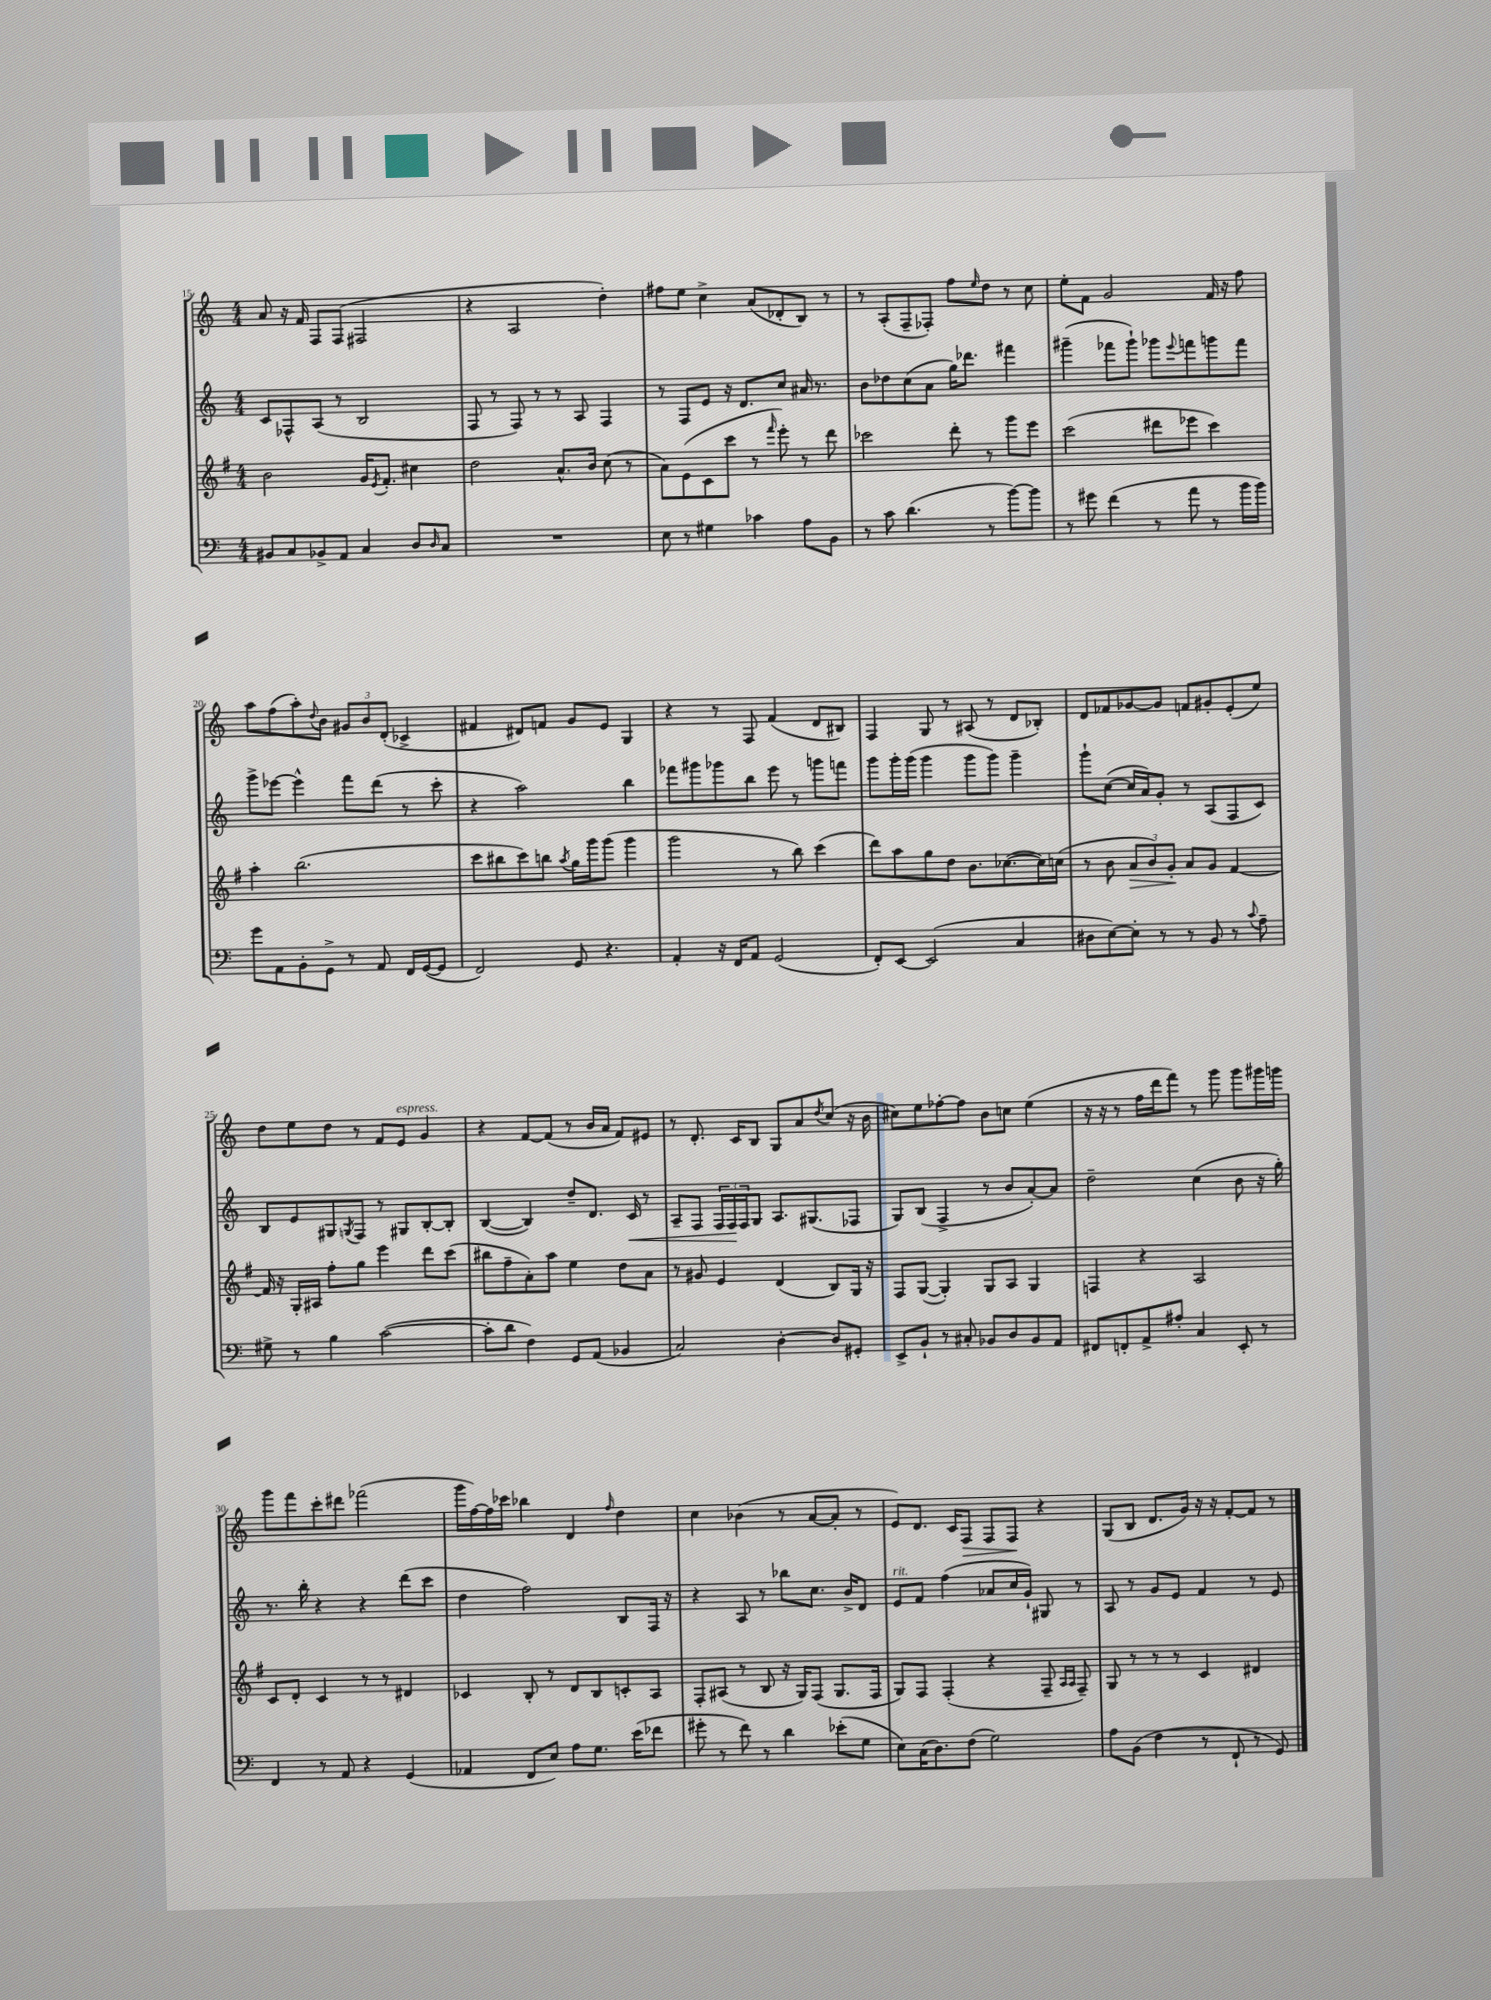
<<
\new StaffGroup <<
\new Staff = "s0" {
    \clef treble \key c \major \numericTimeSignature \time 4/4
    a'8 r16 f'16 f8 f8( fis2 |
    r4 a2 d''4-.) |
    fis''8 e''8 c''4-> a'8( des'8-. b8) r8 |
    r8 a8-.( f8-- fes8-.) f''8 \grace { e''16 } d''8 r8 c''8 |
    e''8-. f'8 g'2 f'16 r16 f''8 |
    a''8 f''8( a''8-.) \appoggiatura { d''8 } b'8 \tuplet 3/2 { gis'8 b'8 d'8-.( } ces'4-> |
    fis'4 dis'8) f'8 g'8 e'8 g4 |
    r4 r8 f8 f'4( d'8 bis8) |
    f4 g8 r8 ais8( r8 d'8 bes8-.) |
    d'8 fes'8 ges'8~ ges'8 f'8 gis'8-. e'8-.( e''8) |
    d''8 e''8 d''8 r8 f'8 e'8^\markup { \italic "espress." } g'4 |
    r4 f'8~ f'8( r8 b'16 a'16 f'8) eis'8 |
    r8 d'8.-. c'16 b8 g8 a'8 \acciaccatura { d''8 } c''8( r16 b'16 |
    cis''8) e''8 fes''8~-. fes''8 b'8 c''8 e''4( |
    r16 r16 r8 f''16 d'''16 f'''8) r8 g'''8 g'''8 gis'''16 g'''16 |
    g'''8 f'''8 c'''8-. dis'''8 fes'''2( |
    g'''16 f''16~) f''16 ces'''16 bes''4 d'4 \grace { f''16 } d''4 |
    c''4 bes'4( r8 a'8~ a'8-. r8 |
    e'8) d'8. c'16 f8\> f8 f8\! r4 |
    g8( b8 d'8. g'16) r16 r16 f'8~-. f'8 r8 \bar "|." |
}
\new Staff = "s1" {
    \clef treble \key c \major \numericTimeSignature \time 4/4
    c'8 fes8-^ a8( r8 b2 |
    f8 r8 f8) r8 r8 a8 f4 |
    r8 f8 e'8 r16 d'8. c''8 ais'16 r8. |
    b'8 des''8 c''8( a'8 g''16) des'''8. fis'''4 |
    gis'''4--( fes'''8 gis'''8-!) ges'''8 \appoggiatura { e'''8 } f'''8 g'''8 f'''8 |
    g'''8-> ees'''8~ ees'''4-^ f'''8 d'''8( r8 c'''8-. |
    r4 a''2) b''4 |
    fes'''8 gis'''8 ges'''8 b''8 e'''8 r8 g'''8 f'''8 |
    g'''8 g'''16-. g'''16( g'''4 g'''8 g'''8) g'''4-- |
    g'''8-! c''8~( c''16 a'16) g'8-. r8 a8( f8 c'8) |
    b8 e'8 gis8 \acciaccatura { g8 } f8 r8 gis8 b8~-. b8-. |
    b4~( b4) d''8-- d'8. c'16\< r8 |
    a8-- f8 \tuplet 3/2 { f16 f16\! f16 } g8 a8. gis8.( fes8 |
    g8) b8( f4-> r8 b'8 a'8~-.) a'8 |
    d''2-- c''4( b'8 r16 g''16-.) |
    r8. b''16-. r4 r4 d'''8( c'''8 |
    d''4 f''2) b8 f16 r16 |
    r4 a8 r8 bes''8 c''8. b'16-> d'8 |
    e'8^\markup { \italic "rit." } f'8 f''4( aes'8 c''16 g'16-!) gis8 r8 |
    a8 r8 g'8 e'8 f'4 r8 e'8 \bar "|." |
}
\new Staff = "s2" {
    \clef treble \key g \major \numericTimeSignature \time 4/4
    b'2 g'16 \acciaccatura { e'8 } fis'8.-. cis''4 |
    d''2 a'8.-^ b'16 c''8( r8 |
    a'8) e'8( c'8 c'''8 r8 \grace { fis'''16 } e'''8-.) r8 d'''8 |
    ces'''2 d'''8-. r8 g'''8 e'''8 |
    c'''2( dis'''8 ees'''8 c'''4) |
    a''4-. b''2.( |
    c'''8 bis''8 c'''8) b''8 \acciaccatura { a''8 } g''16 g'''16 g'''8( g'''4 |
    g'''2 r8 b''8) c'''4( |
    d'''8) a''8 g''8 d''8 b'8. ces''8.~( ces''16) c''16( |
    r8 b'8 \tuplet 3/2 { a'8\> b'8) g'8-.\! } a'8 g'8 fis'4~ |
    fis'16 r16 g16-. ais16 fis''8-. g''8 e'''4 d'''8 c'''8( |
    bis''8 fis''8-- a'8-.) a''8 e''4 d''8 a'8 |
    r8 gis'8 e'4 d'4( b8) g16 r16 |
    fis8 g8~( g4-.) g8 a8 g4 |
    f4 r4 a2 |
    c'8 d'8-. c'4 r8 r8 dis'4 |
    ces'4 b8-. r8 d'8 b8 c'8-. a8 |
    fis8-. ais8( r8 b8 r16 g16) fis8( g8. fis16 |
    g8) fis8 fis4-.( r4 fis8-- \grace { a16 a16 } fis8--) |
    g8 r8 r8 r8 c'4 dis'4 \bar "|." |
}
\new Staff = "s3" {
    \clef bass \key c \major \numericTimeSignature \time 4/4
    bis,8 c8 bes,8-> a,8 c4 d8 \grace { d16 } c8 |
    R1 |
    e8 r8 gis4 ces'4 a8 b,8 |
    r8 c'8 d'4.( r8 b'8~) b'8 |
    r8 gis'8 f'4( r8 a'8 r8 b'16 b'16) |
    g'8 a,8 b,8-. g,8-> r8 a,8 f,16 g,16~( g,8 |
    f,2) g,8 r4. |
    a,4-. r16 f,16 a,8 g,2( |
    f,8-.) e,8~ e,2( c4 |
    dis8 e8~) e8-. r8 r8 b,8 r8 \appoggiatura { c'8 } a8-- |
    gis8-> r8 b4 c'2~( |
    c'8-. d'8 f4) g,8 a,8( bes,4 |
    c2) d4~-. d8 gis,8-. |
    e,8-> b,8-! r8 cis8-. bes,8 d8 bes,8 a,8 |
    fis,8 f,8-. a,8-> ais8-. c4 e,8-. r8 |
    f,4 r8 a,8 r4 g,4( |
    aes,4 f,8 e8) a8 g8. e'16( fes'8 |
    gis'8-. r8 f'8) r8 d'4 ees'8-.( g8 |
    e8) c16( d8.) f8( g2) |
    a8 b,8( f4 r8 f,8-! r8 g,8) \bar "|." |
}
>>
>>
\layout { \context { \Score currentBarNumber = #15 } }
